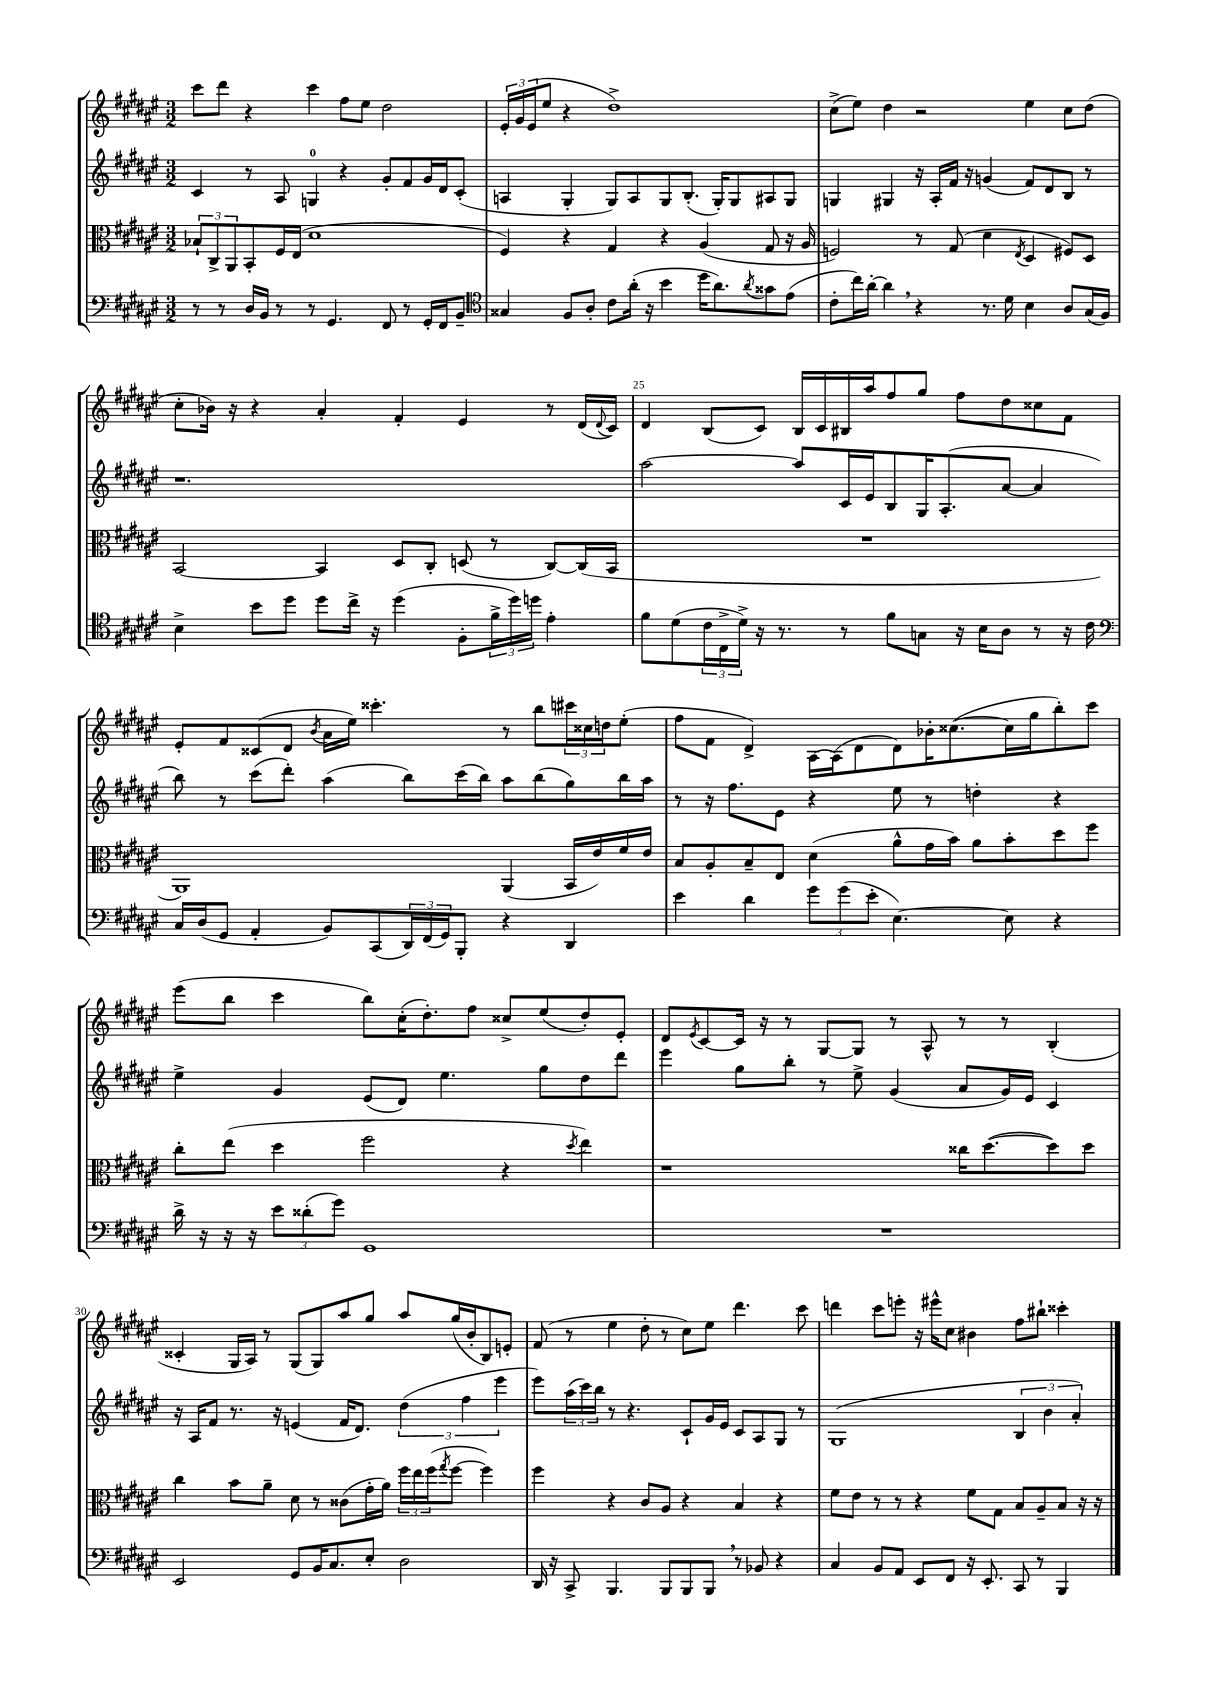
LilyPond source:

<<
\new StaffGroup <<
\new Staff = "s0" {
    \clef treble \key fis \major \numericTimeSignature \time 3/2
    cis'''8 dis'''8 r4 cis'''4 fis''8 eis''8 dis''2 |
    \tuplet 3/2 { eis'16-. gis'16 eis'16( } eis''8 r4 dis''1->) |
    cis''8->( eis''8) dis''4 r2 eis''4 cis''8 dis''8( |
    cis''8-. bes'16) r16 r4 ais'4-. fis'4-. eis'4 r8 dis'16( \appoggiatura { dis'8 } cis'16) |
    dis'4 b8( cis'8) b16 cis'16 bis16 ais''16 fis''8 gis''8 fis''8 dis''8 cisis''8 fis'8 |
    eis'8-. fis'8 cisis'8( dis'8 \acciaccatura { b'8 } ais'16 eis''16) cisis'''4.-. r8 b''8 \tuplet 3/2 { cis'''16 cisis''16 d''16 } eis''8-.( |
    fis''8 fis'8 dis'4->) ais16~ ais16( dis'8 dis'8) bes'16-. cisis''8.~( cisis''16 gis''16 b''8-.) cis'''8 |
    eis'''8( b''8 cis'''4 b''8) cis''16-.( dis''8.-.) fis''8 cisis''8-> eis''8( dis''8-.) eis'8-. |
    dis'8 \acciaccatura { eis'8 } cis'8~ cis'16 r16 r8 gis8~ gis8 r8 ais8-^ r8 r8 b4-.( |
    cisis'4-. gis16 ais16) r8 gis8( gis8) ais''8 gis''8 ais''8 gis''16( b'16-. b8) e'8-. |
    fis'8( r8 eis''4 dis''8-. r8 cis''8) eis''8 dis'''4. cis'''8 |
    d'''4 cis'''8 e'''8-. r16 eis'''16-^ cis''8 bis'4 fis''8 bis''8-! cisis'''4-. \bar "|." |
}
\new Staff = "s1" {
    \clef treble \key fis \major \numericTimeSignature \time 3/2
    cis'4 r8 ais8 g4-0 r4 gis'8-. fis'8 gis'16 dis'16 cis'8-.( |
    a4 gis4-. gis8) a8 gis8 b8.-.( gis16-.) gis8 ais8 gis8 |
    g4 gis4 r16 ais16-. fis'16 r16 g'4( fis'8) dis'8 b8 r8 |
    r1. |
    ais''2~ ais''8 cis'16 eis'16 b8 gis16 ais8.-.( ais'8~ ais'4 |
    b''8) r8 cis'''8( dis'''8-.) ais''4( b''8) cis'''16( b''16) ais''8 b''8( gis''8) b''16 ais''16 |
    r8 r16 fis''8. eis'8 r4 eis''8 r8 d''4-. r4 |
    eis''4-> gis'4 eis'8( dis'8) eis''4. gis''8 dis''8 dis'''8 |
    eis'''4 gis''8 b''8-. r8 eis''8-> gis'4( ais'8 gis'16) eis'16 cis'4 |
    r16 ais16 fis'8 r8. r16 e'4( fis'16 dis'8.) \tuplet 3/2 { dis''4( fis''4 eis'''4 } |
    eis'''8) \tuplet 3/2 { ais''16( cis'''16) b''16 } r8 r4. cis'8-! gis'16 eis'16 cis'8 ais8 gis8 r8 |
    gis1( \tuplet 3/2 { b4 b'4 ais'4-.) } \bar "|." |
}
\new Staff = "s2" {
    \clef alto \key fis \major \numericTimeSignature \time 3/2
    \tuplet 3/2 { bes8-! cis8-> ais,8 } b,8-. fis16 eis16( dis'1 |
    fis4) r4 gis4 r4 ais4( gis8 r16 ais16 |
    f2) r8 gis8( dis'4 \acciaccatura { eis8 } dis4 fis8) dis8 |
    b,2~ b,4 dis8 cis8-. d8( r8 cis8~) cis16( b,16 |
    R1. |
    ais,1) ais,4( b,16 eis'16) fis'16 eis'16 |
    b8 ais8-. b8-- eis8 dis'4( ais'8-^ gis'16 b'16) ais'8 b'8-. dis''8 fis''8 |
    cis''8-. eis''8( dis''4 fis''2 r4 \acciaccatura { dis''8 } eis''4) |
    r1 cisis''16 dis''8.~( dis''8) dis''8 |
    cis''4 b'8 ais'8-- dis'8 r8 cisis'8( gis'16-. ais'16) \tuplet 3/2 { fis''16 eis''16 fis''16( } \acciaccatura { gis''8 } fis''8~ fis''4) |
    fis''4 r4 cis'8 ais8 r4 b4 r4 |
    fis'8 eis'8 r8 r8 r4 fis'8 gis8 b8 ais8-- b8 r16 r16 \bar "|." |
}
\new Staff = "s3" {
    \clef bass \key fis \major \numericTimeSignature \time 3/2
    r8 r8 dis16 b,16 r8 r8 gis,4. fis,8 r8 gis,16-. fis,16 b,8-- |
    \clef tenor gisis4 fis8 ais8-. cis'8 ais'16-.( r16 b'4 dis''16 ais'8.) \acciaccatura { ais'8 } gisis'8 eis'8( |
    cis'8-. cis''16) ais'16~-. ais'4 \breathe r4 r8. dis'16 b4 ais8 gis16( fis16) |
    b4-> b'8 dis''8 dis''8 cis''16-> r16 dis''4( fis8-. \tuplet 3/2 { fis'16-> dis''16) d''16 } eis'4-. |
    fis'8 dis'8( \tuplet 3/2 { cis'16 cis16-> dis'16->) } r16 r8. r8 fis'8 g8 r16 b16 ais8 r8 r16 cis'16 |
    \clef bass cis16 dis16( gis,8 ais,4-. b,8) cis,8( \tuplet 3/2 { dis,16) fis,16( gis,16) } b,,8-. r4 dis,4 |
    eis'4 dis'4 \tuplet 3/2 { gis'8 gis'8( eis'8-. } eis4.~) eis8 r4 |
    dis'16-> r16 r16 r16 \tuplet 3/2 { eis'8 disis'8-.( gis'8) } gis,1 |
    R1. |
    eis,2 gis,8 b,16 cis8. eis8-. dis2 |
    dis,16 r16 cis,8-> b,,4. b,,8 b,,8 b,,8 \breathe r8 bes,8 r4 |
    cis4 b,8 ais,8 eis,8 fis,8 r16 eis,8.-. cis,8 r8 b,,4 \bar "|." |
}
>>
>>
\layout { \context { \Score currentBarNumber = #21 \override BarNumber.break-visibility = ##(#f #t #t) barNumberVisibility = #(every-nth-bar-number-visible 5) } }
